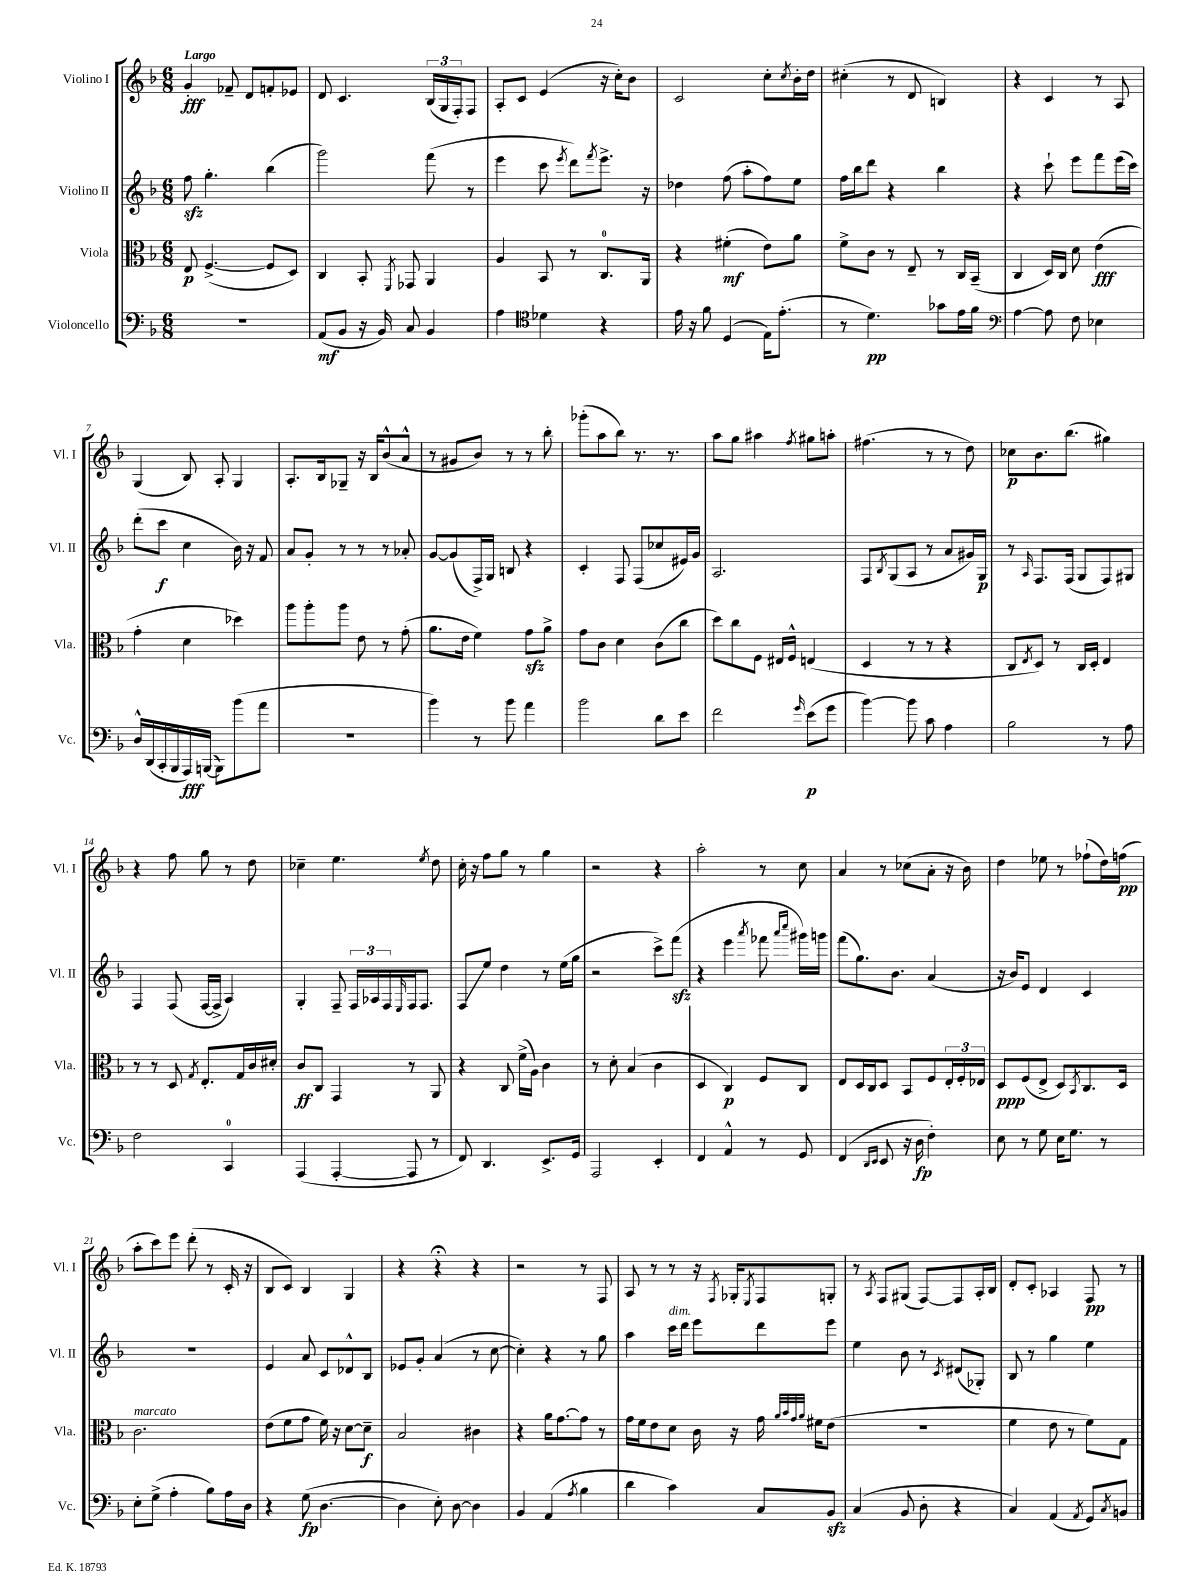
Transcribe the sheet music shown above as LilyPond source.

<<
\new StaffGroup <<
\new Staff = "s0" \with { instrumentName = "Violino I" shortInstrumentName = "Vl. I" } {
    \clef treble \key f \major \numericTimeSignature \time 6/8 \tempo "Largo"
    g'4-.\fff fes'8-- d'8 f'8-. ees'8 |
    d'8 c'4. \tuplet 3/2 { bes16( g16 f16-.) } f8 |
    a8-. c'8 e'4( r16 c''16-.) bes'8 |
    c'2 c''8-. \acciaccatura { c''8 } bes'16-. d''16 |
    cis''4-.( r8 d'8 b4) |
    r4 c'4 r8 a8 |
    g4( bes8) a8-. g4 |
    a8.-. bes16 ges8-- r16 bes16 bes'8-^( a'8-^ |
    r8 gis'8 bes'8) r8 r8 bes''8-. |
    ges'''8-.( a''8 bes''8) r8. r8. |
    a''8 g''8 ais''4 \acciaccatura { f''8 } gis''8 a''8-. |
    fis''4.( r8 r8 d''8) |
    ces''8\p bes'8. bes''8.( gis''4) |
    r4 f''8 g''8 r8 d''8 |
    ces''4-- e''4. \acciaccatura { e''8 } d''8 |
    c''16-. r16 f''8 g''8 r8 g''4 |
    r2 r4 |
    a''2-. r8 c''8 |
    a'4 r8 ces''8( a'8-. r16 bes'16) |
    d''4 ees''8 r8 fes''8-!( d''16) f''16\pp( |
    a''8-. c'''8) e'''8 d'''8-.( r8 c'16-. r16 |
    bes8 c'8) bes4 g4 |
    r4 r4\fermata r4 |
    r2 r8 f8 |
    a8 r8 r8 r16 \acciaccatura { f8 } ges16-. \acciaccatura { e8 } f8 g8-. |
    r8 \acciaccatura { a8 } f8 gis8( f8~) f8 a16-. bes16 |
    d'8-. c'8-. aes4 f8\pp r8 \bar "|." |
}
\new Staff = "s1" \with { instrumentName = "Violino II" shortInstrumentName = "Vl. II" } {
    \clef treble \key f \major \numericTimeSignature \time 6/8
    f''8\sfz g''4.-. bes''4( |
    g'''2) f'''8( r8 |
    e'''4 c'''8 \acciaccatura { e'''8 } d'''8) \acciaccatura { f'''8 } e'''8.-> r16 |
    des''4 f''8( a''8-. f''8) e''8 |
    f''16 bes''16 d'''8 r4 bes''4 |
    r4 c'''8-! e'''8 f'''8 e'''16( c'''16) |
    d'''8-.( c'''8\f c''4 bes'16) r16 f'8 |
    a'8 g'8-. r8 r8 r8 aes'8-. |
    g'8~ g'8( f16->) g16 b8 r4 |
    c'4-. f8 f8( ces''8 eis'16) g'16 |
    a2. |
    f8 \acciaccatura { bes8 } g8( a8 r8 a'8 gis'16) g16\p |
    r8 \grace { a16 } f8. f16( g8 f8) gis8 |
    f4 f8( f16~ f16-> a4) |
    g4-. f8-- \tuplet 3/2 { f16 aes16 f16 } \grace { e16 } f16 f8. |
    f8\glissando e''8 d''4 r8 e''16( g''16 |
    r2 c'''8->) f'''8\sfz( |
    r4 e'''4 \acciaccatura { a'''8 } fes'''8 \grace { a'''16 c''''16 } gis'''16) g'''16 |
    f'''8( g''8.) bes'8. a'4( |
    r16 bes'16) e'8 d'4 c'4 |
    R2. |
    e'4 a'8 c'8 des'8-^ bes8 |
    ees'8 g'8-. a'4( r8 c''8~ |
    c''4-.) r4 r8 g''8 |
    a''4 c'''16^\markup { \italic "dim." } d'''16 e'''8 d'''8 e'''8 |
    e''4 bes'8 r8 \acciaccatura { c'8 } dis'8( ges8-.) |
    bes8 r8 g''4 e''4 \bar "|." |
}
\new Staff = "s2" \with { instrumentName = "Viola" shortInstrumentName = "Vla." } {
    \clef alto \key f \major \numericTimeSignature \time 6/8
    e8\p f4.~->( f8 d8) |
    c4 bes,8-. \acciaccatura { f,8 } ges,8 a,4 |
    a4 bes,8 r8 c8.-0 a,16 |
    r4 fis'4-.\mf( e'8) a'8 |
    f'8-> c'8 r8 e8-- r8 c16 bes,16--( |
    c4 d16) c16 d'8 e'4\fff( |
    g'4-. d'4 des''4) |
    a''8 a''8-. a''8 e'8 r8 g'8-.( |
    a'8. e'16 f'4) g'8\sfz a'8-> |
    g'8 c'8 d'4 c'8( c''8 |
    d''8) c''8 f8 eis16 f16-^ e4( |
    d4 r8 r8 r4 |
    c8 \acciaccatura { e8 } d8) r8 c16 d16-. e4 |
    r8 r8 d8 \acciaccatura { g8 } e8.-. g16 c'16 dis'16-. |
    c'8\ff c8 g,4 r8 a,8 |
    r4 c8 f'16->( a16) c'4 |
    r8 d'8-. bes4( c'4 |
    d4 c4\p) f8 c8 |
    e8 d16 c16 d8 bes,8 f8 \tuplet 3/2 { e16-. f16-. ees16 } |
    d8\ppp f8( e8-> d8) \acciaccatura { bes,8 } c8. d16 |
    c'2.^\markup { \italic "marcato" } |
    e'8( f'8 g'8 f'16) r16 d'8~ d'8--\f |
    bes2 cis'4 |
    r4 a'16 g'8.~ g'8 r8 |
    g'16 f'16 e'8 d'8 c'16 r16 g'16 \grace { a'32 bes'32 g'32 a'32 } fis'16 e'8( |
    R2. |
    f'4 e'8 r8 f'8) g8 \bar "|." |
}
\new Staff = "s3" \with { instrumentName = "Violoncello" shortInstrumentName = "Vc." } {
    \clef bass \key f \major \numericTimeSignature \time 6/8
    R2. |
    a,8\mf( bes,8 r16 bes,16) c8 bes,4 |
    a4 \clef tenor des'4 r4 |
    e'16 r16 f'8 d4( e16) e'8.-.( |
    r8 d'4.\pp) ges'8 e'16 f'16 |
    \clef bass a4~ a8 f8 ees4 |
    d16-^ d,16( c,16-. bes,,16 a,,16\fff) b,,16~( b,,8) bes'8( a'8 |
    R2. |
    bes'4) r8 bes'8 a'4 |
    bes'2 d'8 e'8 |
    f'2 \grace { g'16 } e'8\p( g'8 |
    bes'4~) bes'8 c'8 a4 |
    bes2 r8 a8 |
    f2 c,4-0 |
    a,,4( a,,4~-. a,,8 r8 |
    f,8) d,4. e,8.-> g,16 |
    a,,2 e,4-. |
    f,4 a,4-^ r8 g,8 |
    f,4( \grace { d,16 e,16 } e,8 r16 d16\fp f4-.) |
    e8 r8 g8 e16 g8. r8 |
    e8-. g8->( a4-. bes8) a16 d16 |
    r4 g8\fp( d4.~ |
    d4 e8-.) d8~ d4 |
    bes,4 a,4( \acciaccatura { a8 } bes4 |
    d'4 c'4) c8 bes,8\sfz |
    c4( bes,8 d8-. r4 |
    c4) a,4( \acciaccatura { a,8 } g,8) \acciaccatura { c8 } b,8 \bar "|." |
}
>>
>>
